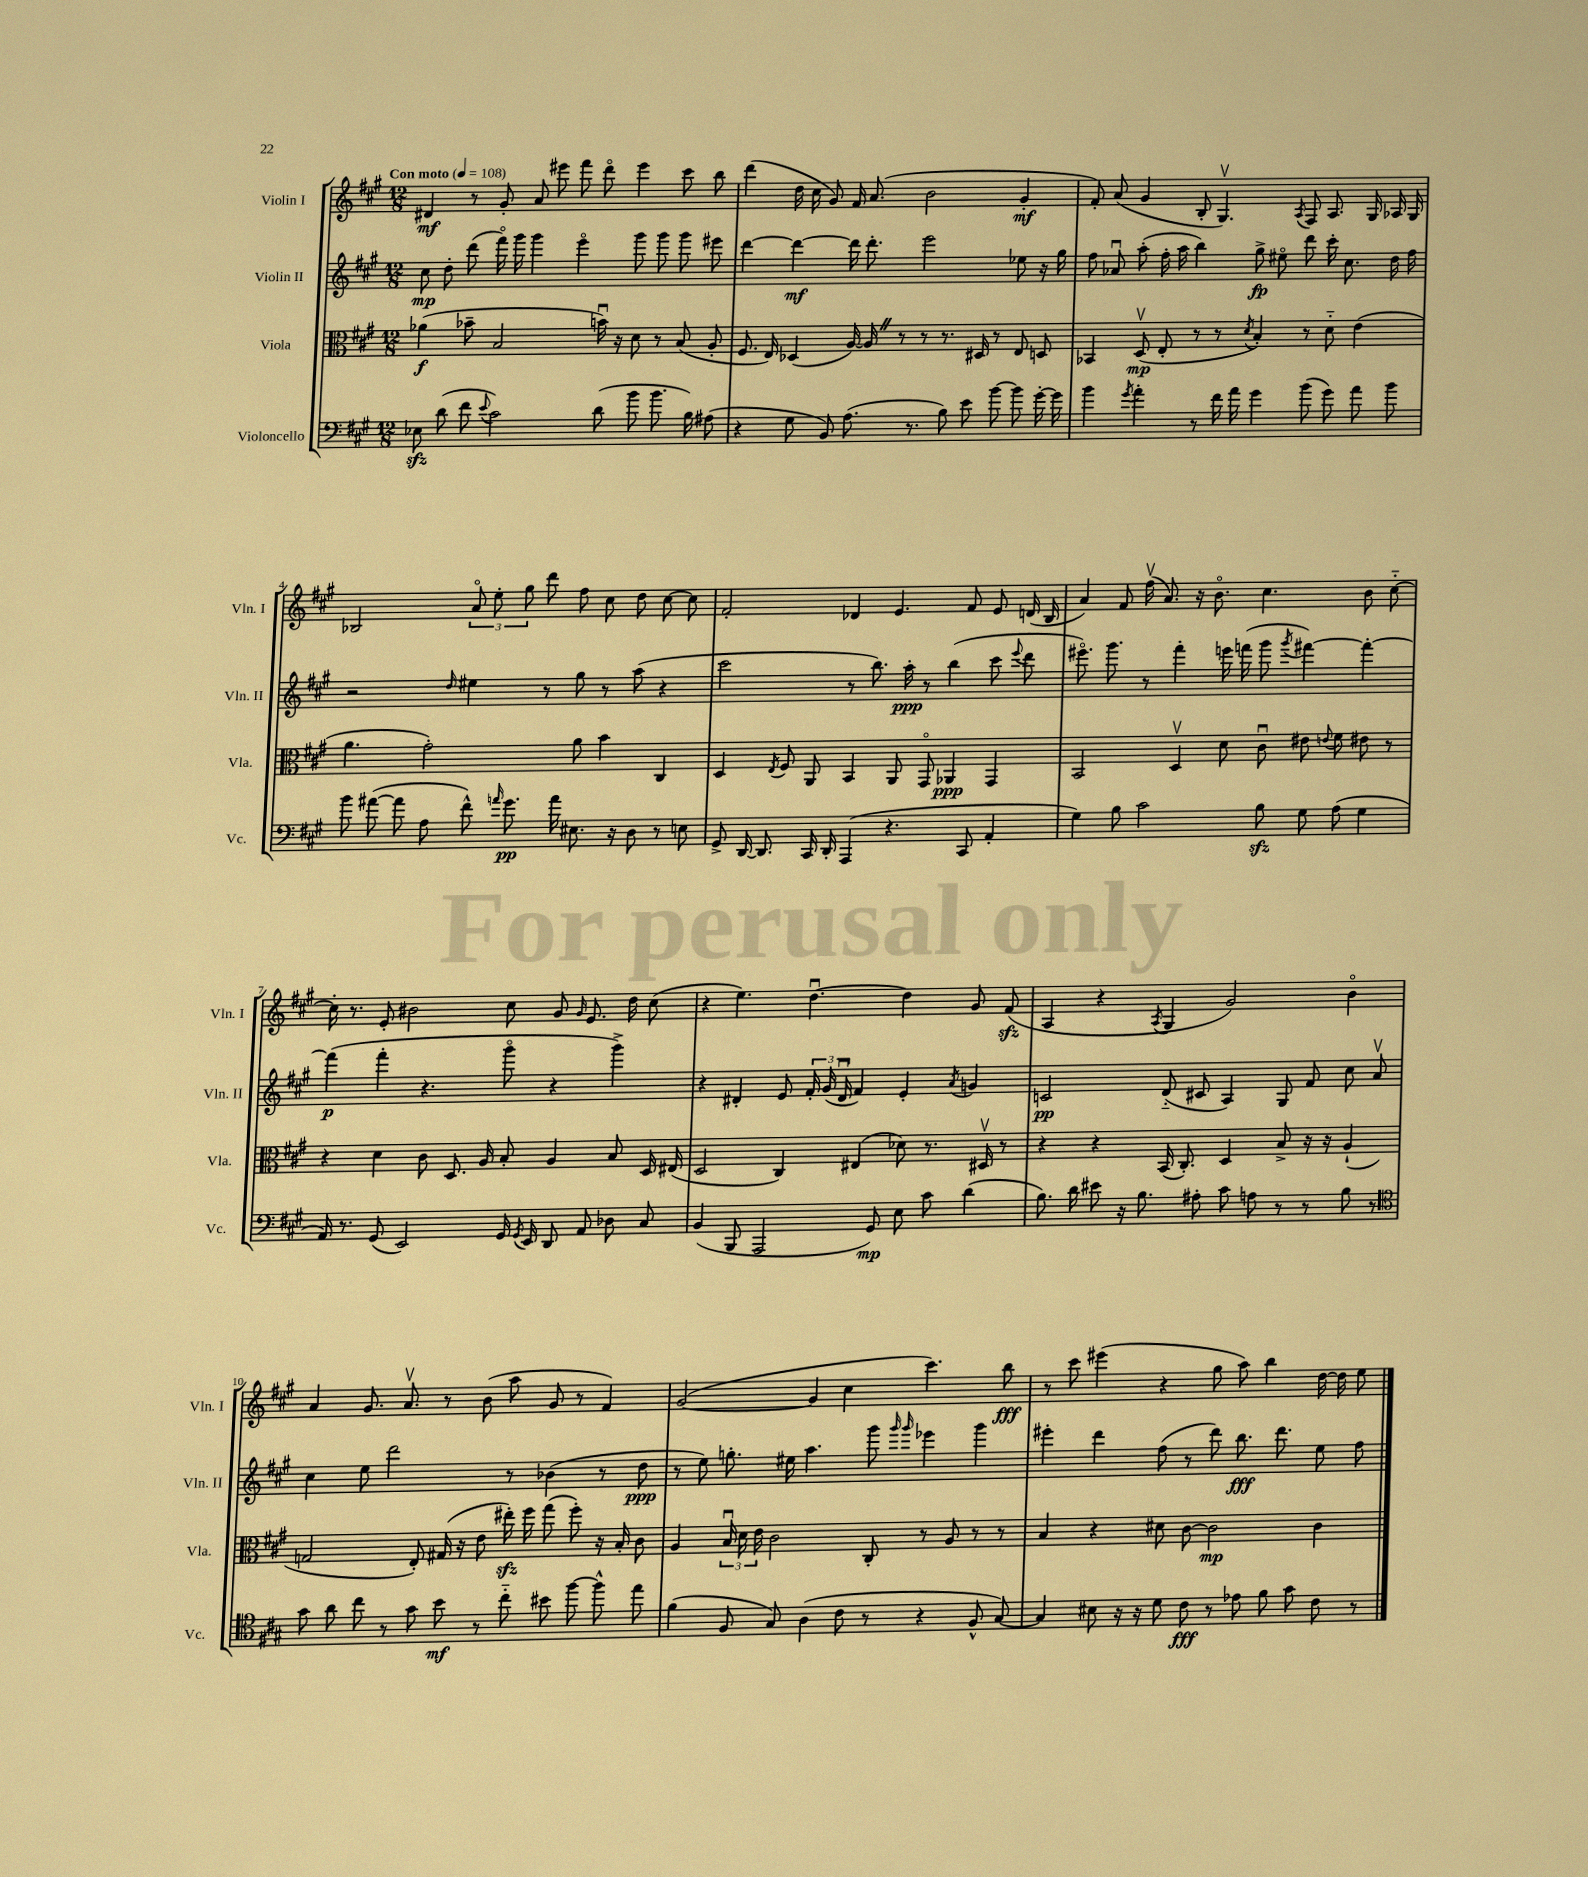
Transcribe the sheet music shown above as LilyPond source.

<<
\new StaffGroup <<
\new Staff = "s0" \with { instrumentName = "Violin I" shortInstrumentName = "Vln. I" } {
    \clef treble \key a \major \numericTimeSignature \time 12/8 \tempo "Con moto" 4 = 108
    \autoBeamOff dis'4\mf r8 gis'8-. a'8 eis'''8 fis'''8 d'''8\flageolet eis'''4 cis'''8 b''8 |
    d'''4( d''16 cis''16 gis'8) fis'16 a'8.( b'2 gis'4-.\mf |
    fis'8-.) a'8( gis'4 b8-. gis4.\upbow) \acciaccatura { a8 } fis8 a8. gis16 aes16 gis16 |
    bes2 \tuplet 3/2 { a'8\flageolet e''8-. gis''8 } d'''8 fis''8 cis''8 d''8 cis''8~ cis''8 |
    fis'2-. des'4 e'4. fis'8 e'8 d'16( b16 |
    a'4) fis'8 fis''16\upbow( a'8.) r16 b'8.\flageolet cis''4. b'8 cis''8~-_ |
    cis''16-. r8. e'8-. bis'2 cis''8 gis'8 \grace { gis'16 } e'8. d''16 cis''8( |
    r4 e''4.) d''4.~\downbow d''4 gis'8 fis'8\sfz( |
    a4 r4 \acciaccatura { a8 } gis4 gis'2) b'4\flageolet |
    a'4 gis'8. a'8.\upbow r8 b'8( a''8 gis'8 r8 fis'4) |
    gis'2~( gis'4 cis''4 cis'''4.) b''8\fff |
    r8 cis'''8 eis'''4( r4 gis''8 a''8) b''4 d''16~ d''16 e''8 \bar "|." |
}
\new Staff = "s1" \with { instrumentName = "Violin II" shortInstrumentName = "Vln. II" } {
    \clef treble \key a \major \numericTimeSignature \time 12/8
    \autoBeamOff cis''8\mp d''8-. d'''8( fis'''16\flageolet) gis'''16 gis'''4 e'''4\flageolet gis'''8 gis'''8 gis'''8 eis'''8 |
    d'''4~ d'''4~\mf d'''16 d'''8.-. e'''2 ees''8 r16 gis''16 |
    fis''8 aes'8\downbow a''8-.( fis''16-. a''16 b''4) gis''8->\fp eis''8\flageolet d'''8 cis'''16-. cis''8. d''16 fis''16 |
    r2 \grace { d''16 } eis''4 r8 gis''8 r8 a''8( r4 |
    cis'''2 r8 b''8.) a''16-.\ppp r8 b''4( cis'''8 \appoggiatura { e'''8 } d'''8 |
    eis'''8.\flageolet) gis'''8. r8 fis'''4-. e'''16 f'''16( gis'''8 \acciaccatura { gis'''8 } fis'''4~) fis'''4~-. |
    fis'''4\p( fis'''4-. r4. gis'''8\flageolet r4 gis'''4->) |
    r4 dis'4-. e'8 \tuplet 3/2 { fis'16-. gis'16( dis'16\downbow } fis'4) e'4-. \acciaccatura { a'8 } g'4 |
    c'2\pp d'8-_( cis'8 a4) gis8 fis'8 cis''8 a'8\upbow |
    cis''4 e''8 d'''2 r8 bes'4( r8 d''8\ppp |
    r8 e''8) g''8.-. eis''16 a''4. gis'''8 \grace { gis'''16 gis'''16 } ees'''4 gis'''4 |
    eis'''4-. d'''4 fis''8( r8 d'''8) b''8.\fff d'''8. e''8 fis''8 \bar "|." |
}
\new Staff = "s2" \with { instrumentName = "Viola" shortInstrumentName = "Vla." } {
    \clef alto \key a \major \numericTimeSignature \time 12/8
    \autoBeamOff aes'4\f( bes'8-- b2 b'16\downbow) r16 d'8 r8 b8( a8-. |
    fis8. e16) des4( a16~) a16 \once \override BreathingSign.text = \markup { \musicglyph "scripts.caesura.straight" } \breathe r8 r8 r8. dis16 r8 e8 d8 |
    bes,4 d8\upbow\mp( e8-. r8 r8 \acciaccatura { d'8 } b4-.) r8 d'8-_ e'4( |
    a'4. gis'2-.) a'8 b'4 cis4 |
    d4 \acciaccatura { e8 } fis8 a,8 b,4 a,8 gis,8\flageolet aes,4\ppp gis,4 |
    b,2 d4\upbow d'8 cis'8\downbow eis'8 \appoggiatura { e'8 } fis'8 eis'8 r8 |
    r4 d'4 cis'8 d8. a16 b8-. a4 b8 d16 eis16( |
    d2 cis4) eis4( des'8) r8. dis16\upbow r8 |
    r4 r4 b,16( cis8.-.) d4 b8-> r16 r16 a4-!( |
    g2 e8-.) gis16( r16 e'8 eis''16-.\sfz) fis''16 gis''8( fis''8-.) r16 b16-. cis'8 |
    a4 \tuplet 3/2 { b16\downbow d'16 e'16 } cis'2 cis8-. r8 a8 r8 r8 |
    b4 r4 dis'8 cis'8~ cis'2\mp cis'4 \bar "|." |
}
\new Staff = "s3" \with { instrumentName = "Violoncello" shortInstrumentName = "Vc." } {
    \clef bass \key a \major \numericTimeSignature \time 12/8
    \autoBeamOff ees8\sfz d'8( fis'8 \appoggiatura { e'8 } cis'2) d'8( b'8 b'8. b16) ais8( |
    r4 gis8 b,8) a8.( r8. b8) e'8 b'8~ b'8 gis'16~-. gis'16 |
    b'4 \acciaccatura { gis'8 } a'4-. r8 fis'16 a'16 gis'4 b'8( gis'8) a'8 b'8 |
    b'8 ais'8~( ais'8 a8 fis'8-^) \grace { a'16 } gis'8.\pp a'16 eis8. r16 d8 r8 e8 |
    gis,8-> d,16~ d,8. cis,16 d,16-. a,,4( r4. cis,8 a,4-. |
    gis4) b8 cis'2 b8\sfz gis8 a8( gis4 |
    a,16) r8. gis,8( e,2) gis,16 \acciaccatura { gis,8 } e,16 d,8 a,8 des8 cis8 |
    b,4( b,,8 a,,2 gis,8\mp) e8 cis'8 d'4( |
    b8.) d'16 eis'8 r16 b8. ais8-. cis'8 a8 r8 r8 b8 r8 |
    \clef tenor gis'8 a'8 cis''8 r8 gis'8 b'8\mf r8 cis''8-_ bis'8 fis''8~ fis''8-^ e''8 |
    fis'4( fis8 gis8) a4( cis'8 r8 r4 fis8-^ gis8~) |
    gis4 bis8 r16 r16 d'8 cis'8\fff r8 ees'8 fis'8 gis'8 cis'8 r8 \bar "|." |
}
>>
>>
